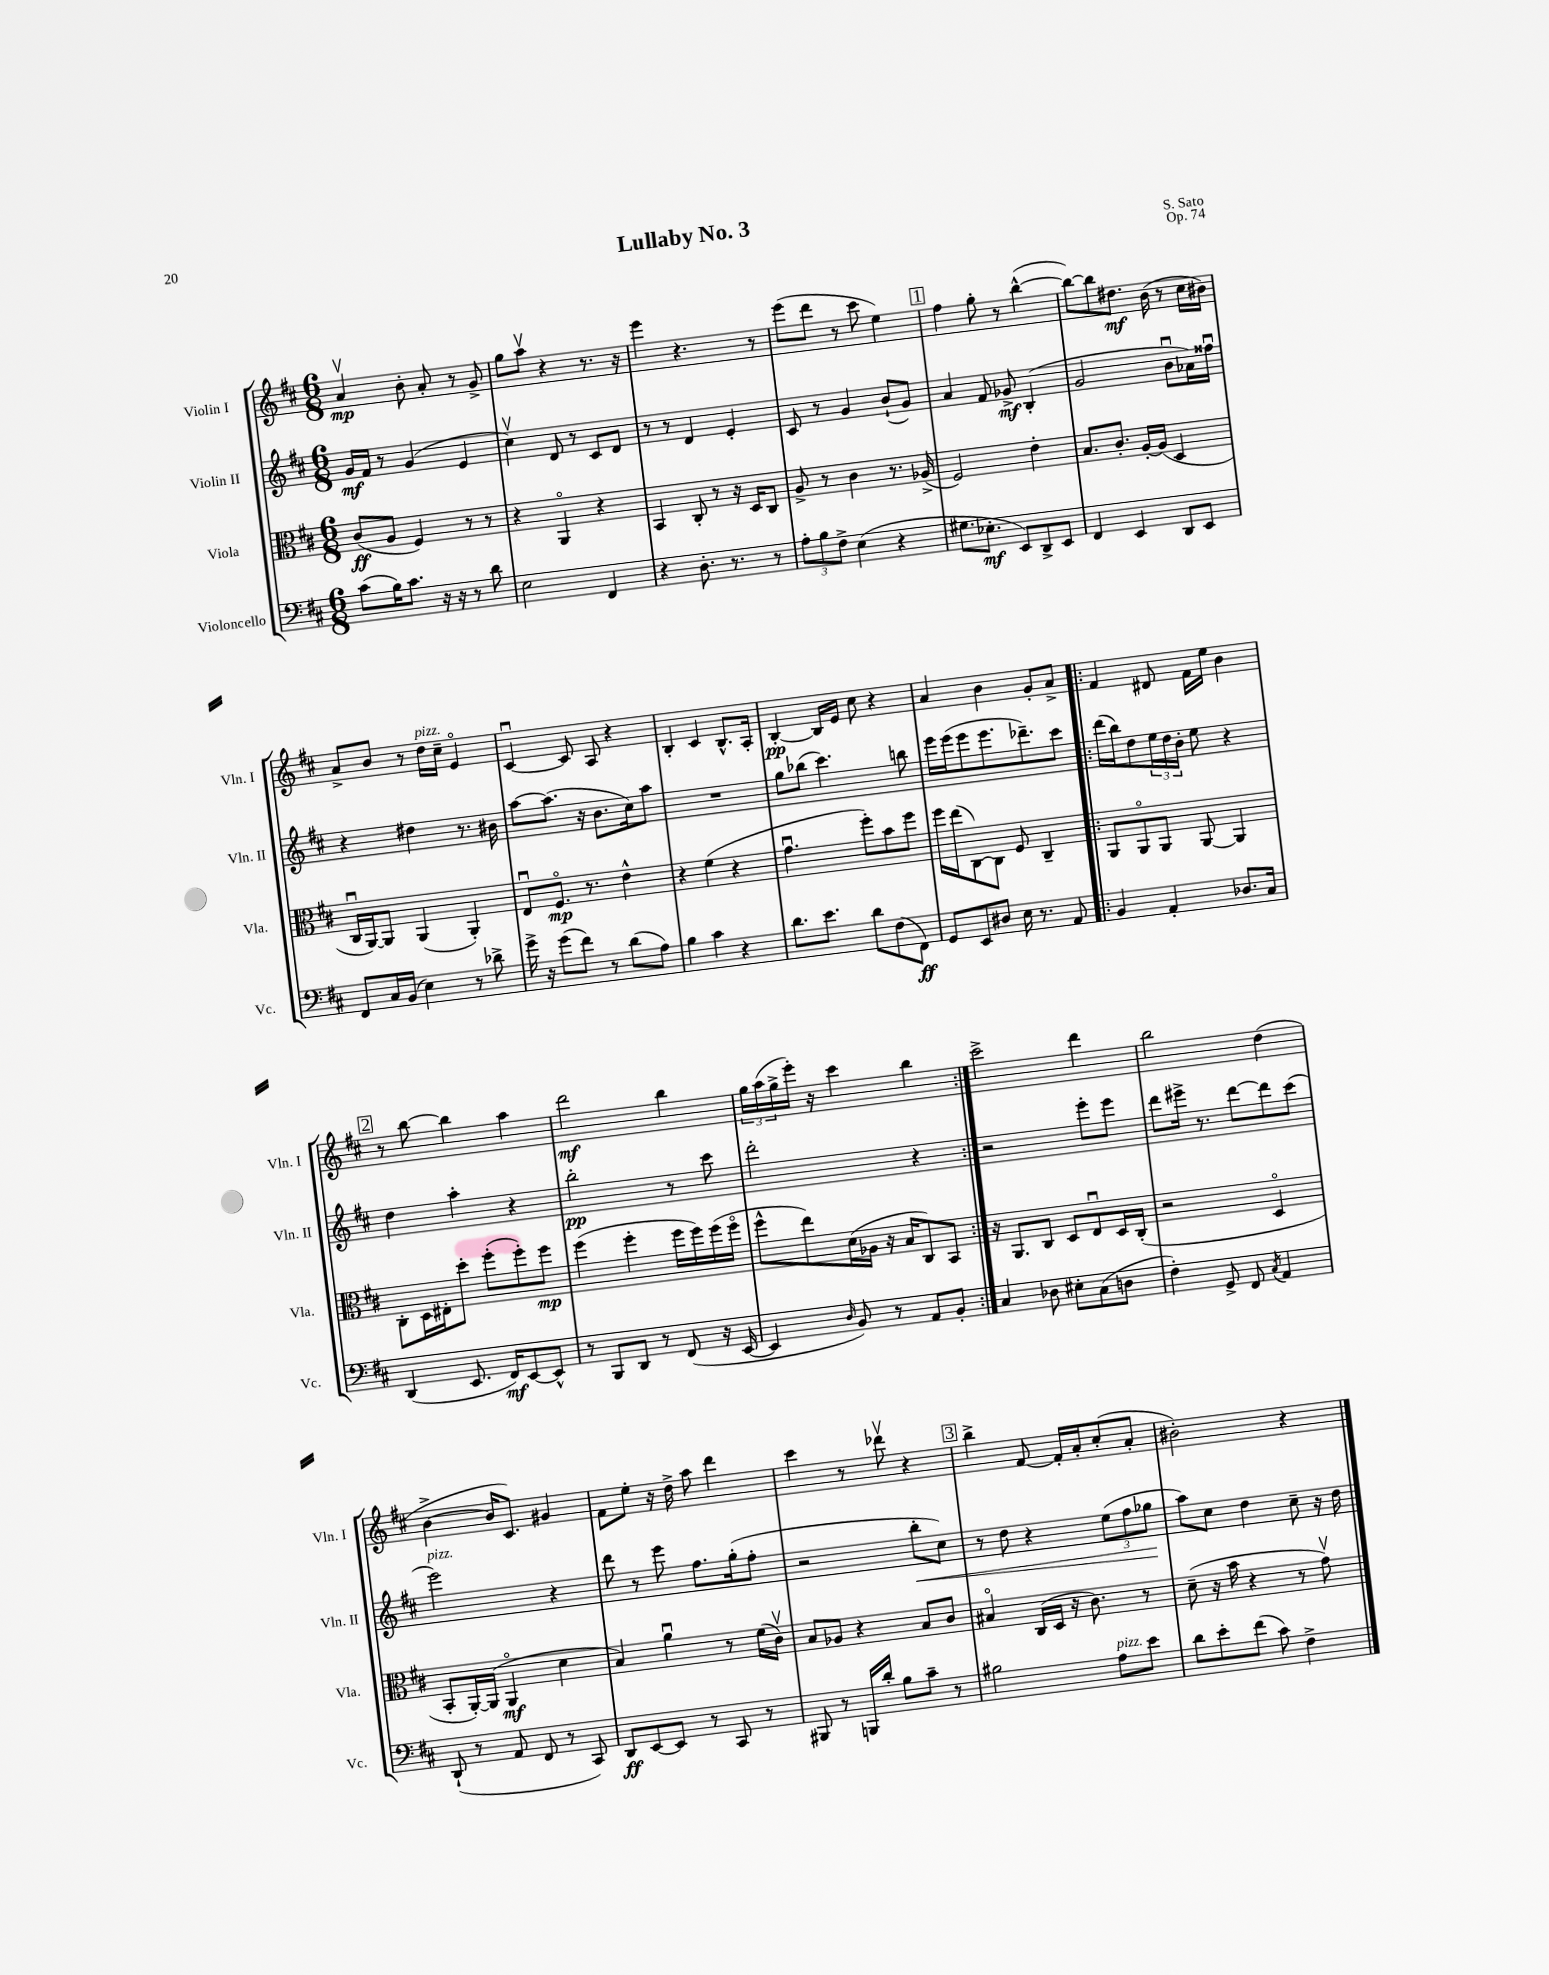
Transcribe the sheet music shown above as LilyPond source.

\header { title = "Lullaby No. 3" composer = "S. Sato" opus = "Op. 74" }
<<
\new StaffGroup <<
\new Staff = "s0" \with { instrumentName = "Violin I" shortInstrumentName = "Vln. I" } {
    \clef treble \key d \major \numericTimeSignature \time 6/8
    a'4\upbow\mp b'8-. a'8-. r8 g'8-> |
    g''8 a''8\upbow r4 r8. r16 |
    e'''4 r4. r8 |
    e'''8( d'''8 r8 cis'''8 e''4) |
    \mark \markup { \box "1" } fis''4 g''8-. r8 b''4~-^( |
    b''8~) b''8 dis''8.\mf b'16( r8 cis''16 bis'16) |
    a'8-> b'8 r8 d''16^\markup { \italic "pizz." } cis''16-- e'4\flageolet |
    cis'4~\downbow cis'8 a8 r4 |
    b4-. cis'4 b8.-^ a16-. |
    b4~-.\pp b16 e'16 cis''8 r4 |
    a'4 b'4 g'8-. a'8-> |
    \repeat volta 2 { fis'4 dis'8 fis'16 e''16 b'4 |
    \mark \markup { \box "2" } r8 b''8~ b''4 a''4 |
    d'''2\mf b''4 |
    \tuplet 3/2 { g''16 a''16( g''16-> } e'''16-.) r16 cis'''4 b''4 | }
    cis'''2-> d'''4 |
    b''2 d''4( |
    b'4~-> b'16 cis'8.) gis'4 |
    fis'8 e''8-. r16 d''16-> a''8 d'''4 |
    cis'''4 r8 des'''8\upbow r4 |
    \mark \markup { \box "3" } b''4-> fis'8~ fis'16-. a'16-. cis''8-.( a'8-. |
    bis'2-.) r4 \bar "|." |
}
\new Staff = "s1" \with { instrumentName = "Violin II" shortInstrumentName = "Vln. II" } {
    \clef treble \key d \major \numericTimeSignature \time 6/8
    g'16\mf fis'16 r8 g'4( e'4 |
    cis''4\upbow) d'8 r8 cis'8 d'8 |
    r8 r8 d'4 e'4-. |
    cis'8 r8 g'4 b'8-!( g'8) |
    \mark \markup { \box "1" } a'4 fis'8 ges'8->\mf b4-.( |
    g'2 b'8\downbow aes'16) fisis''16\downbow |
    r4 dis''4 r8. bis'16 |
    a''8~ a''8.( r16 b'8. cis''16) a''8 |
    R2. |
    g''8 bes''8( cis'''4.) b''8 |
    e'''16 e'''16( e'''8 e'''8. des'''8.--) cis'''8 |
    \repeat volta 2 { d'''16( b''16) d''8 \tuplet 3/2 { e''16 d''16 b'16-. } e''8 r4 |
    \mark \markup { \box "2" } d''4 a''4-. r4 |
    b''2-.\pp r8 cis'''8 |
    d'''2-. r4 | }
    r2 e'''8-. e'''8 |
    d'''8 eis'''16-> r8. d'''8~ d'''8 cis'''8( |
    e'''2^\markup { \italic "pizz." }) r4 |
    d'''8 r8 e'''8 fis''8. g''16-.( fis''8-. |
    r2 b''8-.\< cis''8) |
    \mark \markup { \box "3" } r8 d''8 r4 \tuplet 3/2 { e''8( fis''8 ges''8\! } |
    a''8) cis''8 d''4 cis''8-- r16 d''16 \bar "|." |
}
\new Staff = "s2" \with { instrumentName = "Viola" shortInstrumentName = "Vla." } {
    \clef alto \key d \major \numericTimeSignature \time 6/8
    cis'8\ff( a8 fis4) r8 r8 |
    r4 a,4\flageolet r4 |
    b,4 cis8-. r8 r16 d16 cis8 |
    a8-> r8 cis'4 r8. aes16->( |
    \mark \markup { \box "1" } fis2) e'4-. |
    b8. cis'8.-. a16~-. a16( d4 |
    cis16\downbow a,16~) a,8 a,4( a,4-.) |
    e8\downbow fis8.\flageolet\mp r8. e'4-^ |
    r4 fis'4( r4 |
    g'4.\downbow fis''8-.) b'8 fis''8 |
    fis''16 e''16( cis8~) cis8 fis8 cis4-- |
    \repeat volta 2 { a,8 a,8\flageolet a,8 a,8~ a,4 |
    \mark \markup { \box "2" } cis8-. d16 eis16-. d''8-. fis''8-.( fis''8-.) fis''8\mp |
    fis''4( fis''4-. fis''16 fis''16) fis''16( fis''16\flageolet |
    fis''8-^ e''8) d'16( aes16 r16 b16 cis8) b,8 | }
    r16 a,8. cis8 d8 e8\downbow d16 cis16-.( |
    r2 d4\flageolet |
    b,8-. a,16~-.) a,16( a,4\flageolet\mf d'4 |
    b4) a'4\downbow r8 fis'16( cis'16\upbow) |
    b8 aes8 r4 b8 cis'8 |
    \mark \markup { \box "3" } bis4\flageolet cis16( d16 r16 cis'8.) r8 |
    d'8--( r16 b'16 r4 r8 g'8\upbow) \bar "|." |
}
\new Staff = "s3" \with { instrumentName = "Violoncello" shortInstrumentName = "Vc." } {
    \clef bass \key d \major \numericTimeSignature \time 6/8
    cis'8( b16) cis'8. r16 r16 r8 d'8 |
    e2 fis,4 |
    r4 d8.-. r8. r8 |
    \tuplet 3/2 { a8-. b8 fis8-> } e4( r4 |
    \mark \markup { \box "1" } gis8. ees8.-.\mf e,8) d,8-> e,8 |
    fis,4 e,4 d,8 e,8 |
    fis,8 cis16 b,16( e4) r8 des'8-> |
    g'16-> r16 g'8( fis'8) r8 d'8( a8) |
    b4 cis'4 r4 |
    d'8. e'8. d'8 fis8( fis,8\ff) |
    g,8 e,8 dis8 e16 r8. a,8 |
    \repeat volta 2 { b,4 a,4-. des8. cis16 |
    \mark \markup { \box "2" } d,4( e,8. fis,16\mf) e,8~ e,8-^ |
    r8 b,,8 d,8 r8 fis,8( r16 e,16~ |
    e,4 \grace { d16 } b,8) r8 a,8 b,8-. | }
    cis4 des8 eis8-. cis8( d8 |
    fis4-.) g,8-> fis,8 \acciaccatura { cis8 } a,4 |
    d,8-!( r8 a,8 fis,8 r8 cis,8) |
    d,8\ff e,8~ e,8 r8 cis,8 r8 |
    bis,,8 r8 b,,16 d'16-. b8 cis'8-- r8 |
    \mark \markup { \box "3" } bis2 a8^\markup { \italic "pizz." } e'8 |
    d'8 e'8-. fis'8( cis'8) fis4-> \bar "|." |
}
>>
>>
\layout { \context { \Score \remove "Bar_number_engraver" } }
